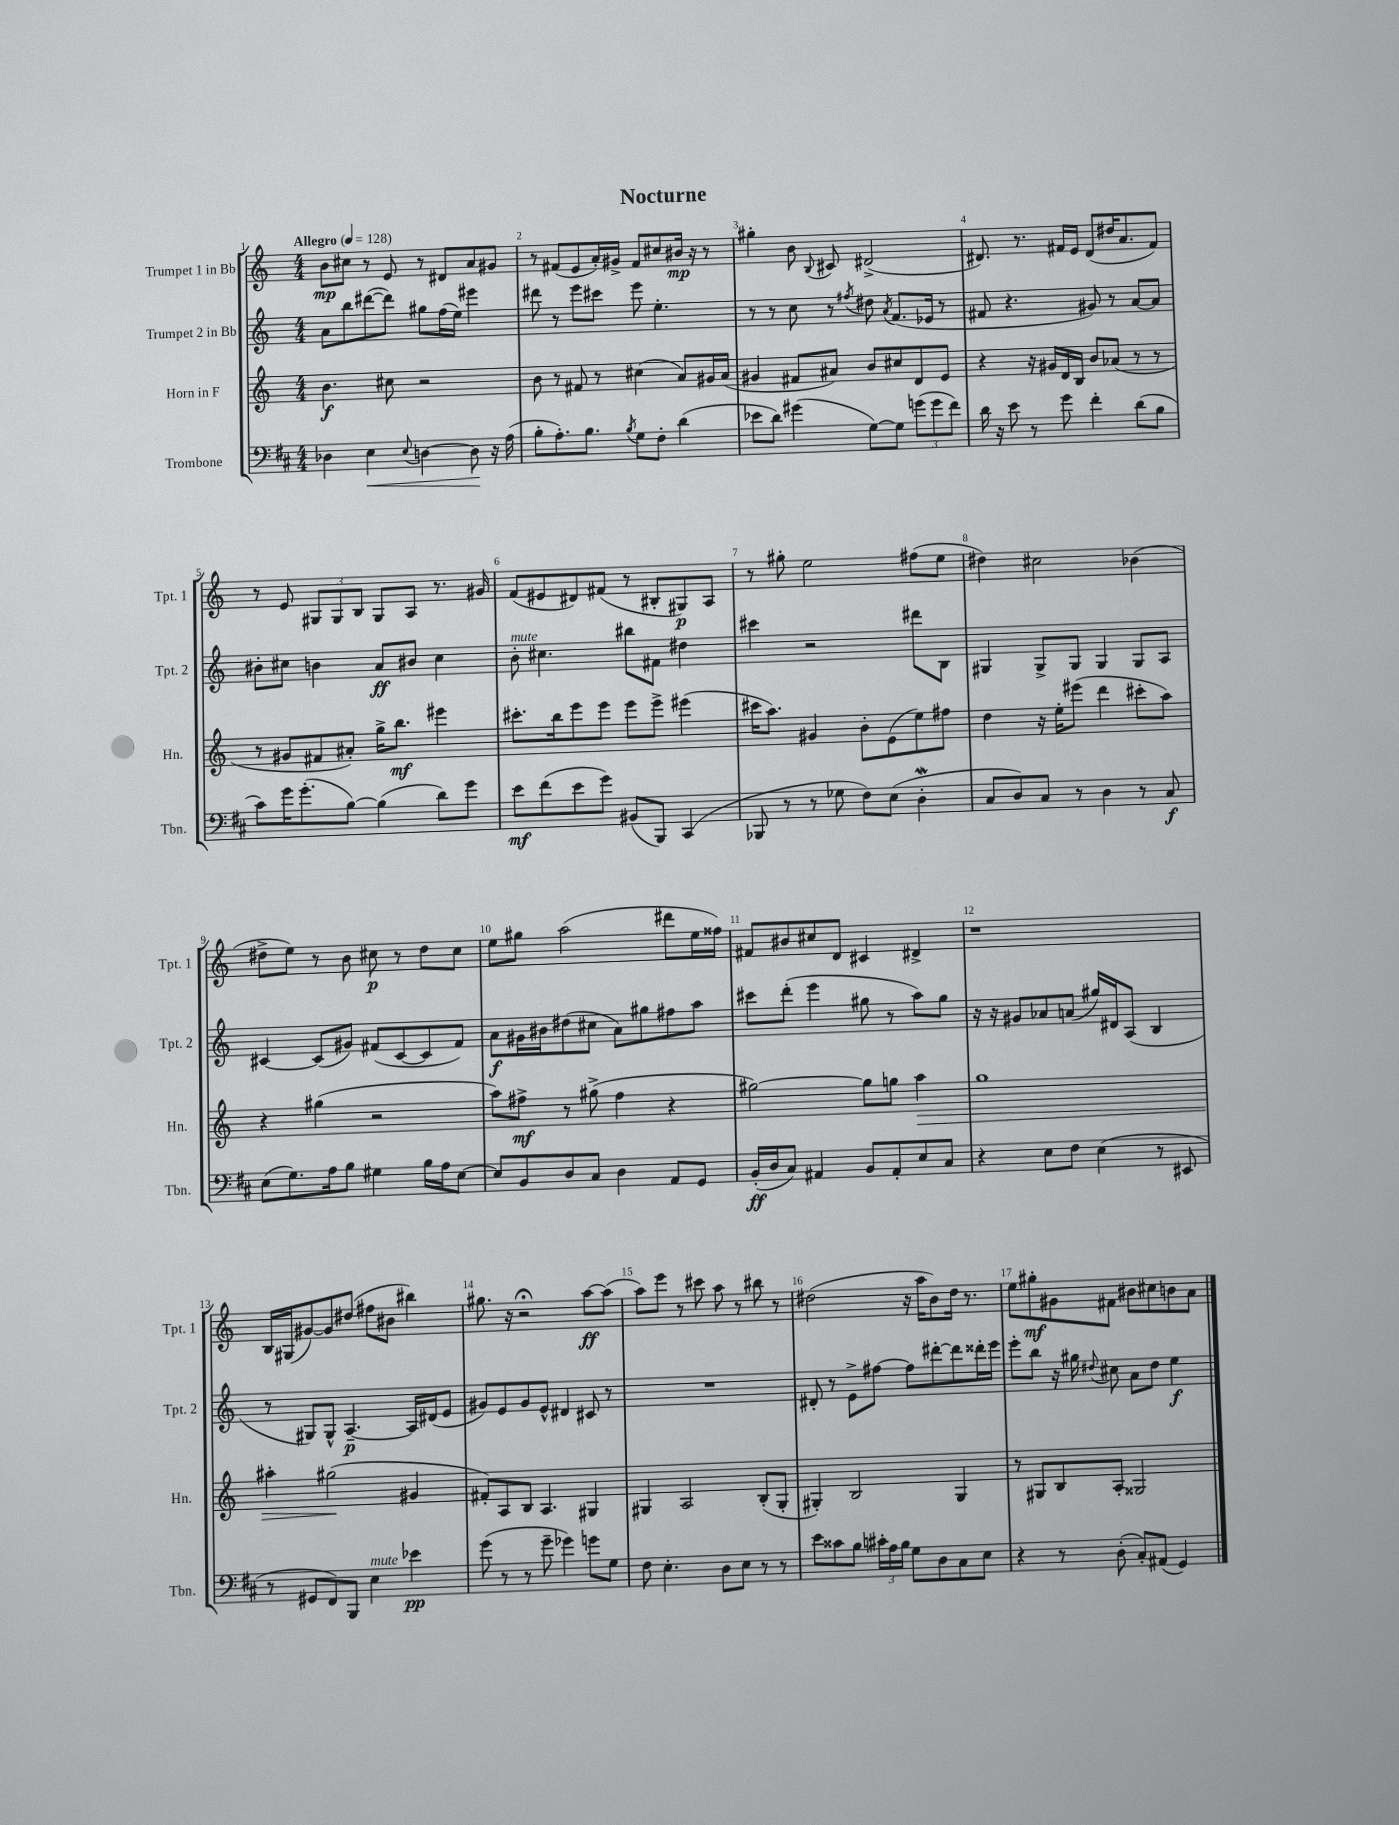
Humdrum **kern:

**kern	**dynam	**kern	**dynam	**kern	**dynam	**kern	**dynam
*part4	*part4	*part3	*part3	*part2	*part2	*part1	*part1
*staff4	*staff4	*staff3	*staff3	*staff2	*staff2	*staff1	*staff1
*I"Trombone	*	*I"Horn in F	*	*I"Trumpet 2 in Bb	*	*I"Trumpet 1 in Bb	*
*I'Tbn.	*	*I'Hn.	*	*I'Tpt. 2	*	*I'Tpt. 1	*
*clefF4	*	*clefG2	*	*clefG2	*	*clefG2	*
*k[f#c#]	*	*k[]	*	*k[]	*	*k[]	*
*M4/4	*	*M4/4	*	*M4/4	*	*M4/4	*
*MM128	*	*MM128	*	*MM128	*	*MM128	*
=1	=1	=1	=1	=1	=1	=1	=1
!	!	!	!	!	!	!LO:TX:a:B:t=Allegro	!
4D-X\	.	4.b\	f	8a\L	.	8b\L	mp
.	.	.	.	8bb\	.	8cc#X\J	.
!	!LO:HP:b	!	!	!	!	!	!
4E\	<	.	.	([8ddd#X\	.	8r	.
.	.	8cc#X\	.	8ddd#\J])	.	8e/	.
8qqE/	.	.	.	.	.	.	.
[4Dn\	.	2r	.	8gg#X\L	.	8r	.
.	.	.	.	(16ff\L	.	8d#X/L	.
.	.	.	.	16ee\JJ)	.	.	.
8D\]	.	.	.	4eee#X\	.	8a/	.
16r	[	.	.	.	.	8g#X/J	.
(16A\	.	.	.	.	.	.	.
=2	=2	=2	=2	=2	=2	=2	=2
8B'\L	.	8b\	.	8ddd#X\	.	8r	.
8.A'\)	.	8r	.	8r	.	(8f#X/L	.
.	.	8f#X/	.	8eee\L	.	8e/	.
8.B\J	.	.	.	.	.	.	.
.	.	8r	.	8ccc#X\J	.	16a'/L)	.
.	.	.	.	.	.	16g#X^/JJ	.
8qB/	.	.	.	.	.	.	.
8G\L	.	(4cc#X\	.	8eee\	.	8f#/L	.
8F#'\J	.	.	.	4.ee'\	.	8cc#X/	.
(4d\	.	8a/L)	.	.	.	16b#X/Jk	mp
.	.	.	.	.	.	16r	.
.	.	16g#X/L	.	.	.	8r	.
.	.	(16a/JJ	.	.	.	.	.
=3	=3	=3	=3	=3	=3	=3	=3
8e-X\L	.	4g#X/	.	8r	.	4gg#X'\	.
8d\J)	.	.	.	8r	.	.	.
(4g#X\	.	8f#X/L	.	8cc\	.	8b\	.
.	.	.	.	.	.	8qqB/	.
.	.	8a#X/J)	.	8r	.	8c#X/	.
.	.	.	.	8qff#X/	.	.	.
[8G\L)	.	8b/L	.	8dd#X\	.	(2d#X^/	.
.	.	.	.	8qa/	.	.	.
8G\J]	.	8cc#X/	.	(8.f/L	.	.	.
(12gn\L	.	8d/	.	.	.	.	.
.	.	.	.	16e-X/Jk	.	.	.
12g\	.	.	.	.	.	.	.
.	.	8e/J	.	8r	.	.	.
12f#\J)	.	.	.	.	.	.	.
=4	=4	=4	=4	=4	=4	=4	=4
16d\	.	4r	.	8f#X/	.	8.d#X/)	.
16r	.	.	.	.	.	.	.
8e\	.	.	.	4.r	.	.	.
.	.	.	.	.	.	8.r	.
8r	.	16r	.	.	.	.	.
.	.	16g#X/LL	.	.	.	.	.
8g\	.	16d/	.	.	.	16f#X/LL	.
.	.	16B/JJ	.	.	.	16e/JJ	.
4f#'\	.	8b/L	.	8g#X/)	.	(8d#/L	.
.	.	(8a-X/J	.	8r	.	16dd#X/K	.
.	.	.	.	.	.	8.a/	.
(8d\L	.	8r	.	[8a/L	.	.	.
8B\J	.	8r	.	8a/J]	.	8f#/J)	.
!!LO:LB:g=z
=5	=5	=5	=5	=5	=5	=5	=5
8c#\L)	.	8r	.	8b#X'\L	.	8r	.
16g\K	.	8g#X/L	.	8cc#X\J	.	8e/	.
(8.g'\	.	.	.	.	.	.	.
.	.	8f#X/	.	4bn\	.	12G#X/L	.
.	.	.	.	.	.	12G#/	.
[8B\J)	.	8a#X'/J)	.	.	.	.	.
.	.	.	.	.	.	12B/J	.
(4B\]	.	16gg^\KL	.	8a/L	ff	8G#/L	.
.	.	8.bb\J	mf	.	.	.	.
.	.	.	.	8b#X/J	.	8A/J	.
8d\L)	.	4eee#X\	.	4cc#\	.	8.r	.
8g\J	.	.	.	.	.	.	.
.	.	.	.	.	.	16g#X/	.
=6	=6	=6	=6	=6	=6	=6	=6
!	!	!	!	!LO:TX:a:i:t=mute	!	!	!
8e\L	mf	8.ccc#X'\L	.	8b'\	.	(8f/L	.
(8f#\	.	.	.	4.cc#X\	.	8e#X/	.
.	.	16bb\k	.	.	.	.	.
8e\	.	8eee\	.	.	.	8d#X/)	.
8g\J)	.	8eee\J	.	.	.	(8f#X/J	.
(8BB#X/L	.	8eee\L	.	8bb#X\L	.	8r	.
8BBB/J)	.	8eee^\J	.	8f#X\J	.	8B#X'/L	.
(4CC#/	.	(4eee#X\	.	4dd#X\	.	8G#X/)	p
.	.	.	.	.	.	8A/J	.
=7	=7	=7	=7	=7	=7	=7	=7
8BBB-X/	.	16ccc#X\KL	.	4ccc#X\	.	8r	.
.	.	8.aa\J)	.	.	.	.	.
8r	.	.	.	.	.	8gg#X'\	.
8r	.	4g#X/	.	2r	.	2ee\	.
8G-X\	.	.	.	.	.	.	.
8F#\L)	.	8b'\L	.	.	.	.	.
(8E\J	.	(8e\	.	.	.	.	.
4Dw'\	.	8ee\)	.	8ddd#X\L	.	(8ff#X\L	.
.	.	8ff#X\J	.	8B\J	.	8ee\J	.
=8	=8	=8	=8	=8	=8	=8	=8
8C#/L	.	4dd\	.	4G#X/	.	4dd#X\)	.
8D/)	.	.	.	.	.	.	.
8C#/J	.	16r	.	8G#^/L	.	2cc#X\	.
.	.	16ee'\KL	.	.	.	.	.
8r	.	(8eee#X\J	.	8G#/J	.	.	.
4D\	.	4ddd\	.	4G#/	.	.	.
8r	.	8ccc#X'\L	.	8G#/L	.	(4b-X\	.
8C#/	f	8aa\J)	.	8A/J	.	.	.
!!LO:LB:g=z
=9	=9	=9	=9	=9	=9	=9	=9
(8E\L	.	4r	.	[4c#X/	.	8dd#X^\L	.
8.G\)	.	.	.	.	.	8ee\J)	.
.	.	(4gg#X\	.	(8c#/L]	.	8r	.
16A\k	.	.	.	.	.	.	.
8B\J	.	.	.	8g#X/J)	.	8b\	.
4G#X\	.	2r	.	(8f#X/L	.	8cc#X\	p
.	.	.	.	[8c#/	.	8r	.
16B\LL	.	.	.	8c#/]	.	8dd#\L	.
16A\J	.	.	.	.	.	.	.
[8E\J	.	.	.	8f#/J)	.	8cc#\J	.
=10	=10	=10	=10	=10	=10	=10	=10
8E/L]	.	8aa\L)	.	8a\L	f	8ee\L	.
8BB/	.	8ff#X^\J	mf	16g#X\L	.	8gg#X\J	.
.	.	.	.	16b#X\J	.	.	.
8D/	.	8r	.	(8dd#X\	.	(2aa\	.
8C#/J	.	(8gg#X^\	.	8cc#X\J	.	.	.
4D\	.	4ff#\	.	8a\L)	.	.	.
.	.	.	.	8gg#X\	.	.	.
8AA/L	.	4r	.	8ff#X\	.	8ddd#X\L	.
8GG/J	.	.	.	8aa\J	.	16ee\L	.
.	.	.	.	.	.	16ff##X\JJ)	.
=11	=11	=11	=11	=11	=11	=11	=11
(16BB'/LL	ff	[2gg#X\)	.	8ccc#X\L	.	8f#X/L	.
16D/J	.	.	.	.	.	.	.
8C#/J)	.	.	.	(8ddd'\J	.	8b#X/	.
4AA#X/	.	.	.	4eee\	.	8cc#X/	.
.	.	.	.	.	.	8d/J	.
8BB/L	.	8gg#\L]	.	8gg#X\	.	4c#X/	.
8AA#'/	.	8ggn\J	.	8r	.	.	.
!	!	!	!LO:HP:b	!	!	!	!
8E/	.	4aa\	>	8aa\L)	.	4d#X^/	.
8C#/J	.	.	.	8gg#\J	.	.	.
=12	=12	=12	=12	=12	=12	=12	=12
4r	.	1gg	.	16r	.	1r	.
.	.	.	.	16r	.	.	.
.	.	.	.	8g#X/L	.	.	.
8E\L	.	.	.	8a-X/	.	.	.
8F#\J	.	.	.	(8an/J	.	.	.
(4E\	.	.	.	16gg#X/LL)	.	.	.
.	.	.	.	16d#X/J	.	.	.
.	.	.	.	(8A/J	.	.	.
8r	.	.	.	4B/	.	.	.
8EE#X/	.	.	.	.	.	.	.
!!LO:LB:g=z
=13	=13	=13	=13	=13	=13	=13	=13
8r	.	4aa#X'\	.	8r	.	16B/LL	.
.	.	.	.	.	.	(16G#X/J	.
8GG#X/L	.	.	.	8G#X/L)	.	[8g#X/)	.
8FF#/)	.	(2gg#X\	.	8G#^^/J	.	8g#/]	.
8BBB/J	.	.	.	[4.A~/	p	(8dd#X/J	.
!LO:TX:a:i:t=mute	!	!	!	!	!	!	!
4E\	.	.	.	.	.	8ff#X\L	.
.	.	.	.	.	.	8b#X\J	.
4e-X\	pp	4g#X/	]	16A/LL]	.	4bb#X\)	.
.	.	.	.	(16d#X/J	.	.	.
.	.	.	.	8e/J	.	.	.
=14	=14	=14	=14	=14	=14	=14	=14
(8g\	.	8f#X'/L)	.	8g#X/L)	.	8.gg#X\	.
8r	.	8A/	.	8e/	.	.	.
.	.	.	.	.	.	16r	.
8r	.	8B/J	.	8g#/	.	2r;<	.
8g~\	.	4.A/	.	8e^^/J	.	.	.
4g-X\)	.	.	.	4d#X/	.	.	.
8gn\L	.	4G#X/	.	8c#X/	.	[8aa\L	ff
8G\J	.	.	.	8r	.	(8aa\J]	.
=15	=15	=15	=15	=15	=15	=15	=15
8F#\	.	4G#X/	.	1r	.	8aa\L)	.
4.E'\	.	.	.	.	.	8eee\J	.
.	.	2A/	.	.	.	8r	.
.	.	.	.	.	.	8ccc#X\	.
8D\L	.	.	.	.	.	8aa\	.
8E\J	.	.	.	.	.	8r	.
8r	.	(8B'/L	.	.	.	8bb#X\	.
8r	.	8G#'/J	.	.	.	8r	.
=16	=16	=16	=16	=16	=16	=16	=16
8e\L	.	4G#X'/)	.	8d#X'/	.	(2dd#X\	.
8c##X\	.	.	.	8r	.	.	.
8B\J	.	2B/	.	8e^\L	.	.	.
24c#X'\LL	.	.	.	[8ff#X\J	.	.	.
24A\	.	.	.	.	.	.	.
24B\JJ	.	.	.	.	.	.	.
8G\L	.	.	.	8ff#\L]	.	16r	.
.	.	.	.	.	.	16aa\KL	.
8D\	.	.	.	[8ddd#X'\	.	8b\)	.
8C#\	.	4G#/	.	8ddd#\]	.	16dd#\Jk	.
.	.	.	.	.	.	8.r	.
8E\J	.	.	.	16ddd##X'\L	.	.	.
.	.	.	.	16eee\JJ	.	.	.
=17	=17	=17	=17	=17	=17	=17	=17
4r	.	8r	.	8eee'\L	.	8ee\L	.
.	.	8G#X/L	.	8bb\J	.	8gg#X'\	mf
8r	.	8B/	.	16r	.	8g#X\	.
.	.	.	.	16gg#X\	.	.	.
.	.	.	.	8qqdd#X/	.	.	.
(8D'\	.	8A'/J	.	8cc#X\	.	8f#X\J	.
8C#'/L)	.	2G##X/	.	8a\L	.	8b#X\L	.
(8AA#X/J	.	.	.	8dd#\J	.	8cc#X\	.
4GG/)	.	.	.	4ee\	f	8bn\	.
.	.	.	.	.	.	8a\J	.
==	==	==	==	==	==	==	==
*-	*-	*-	*-	*-	*-	*-	*-
